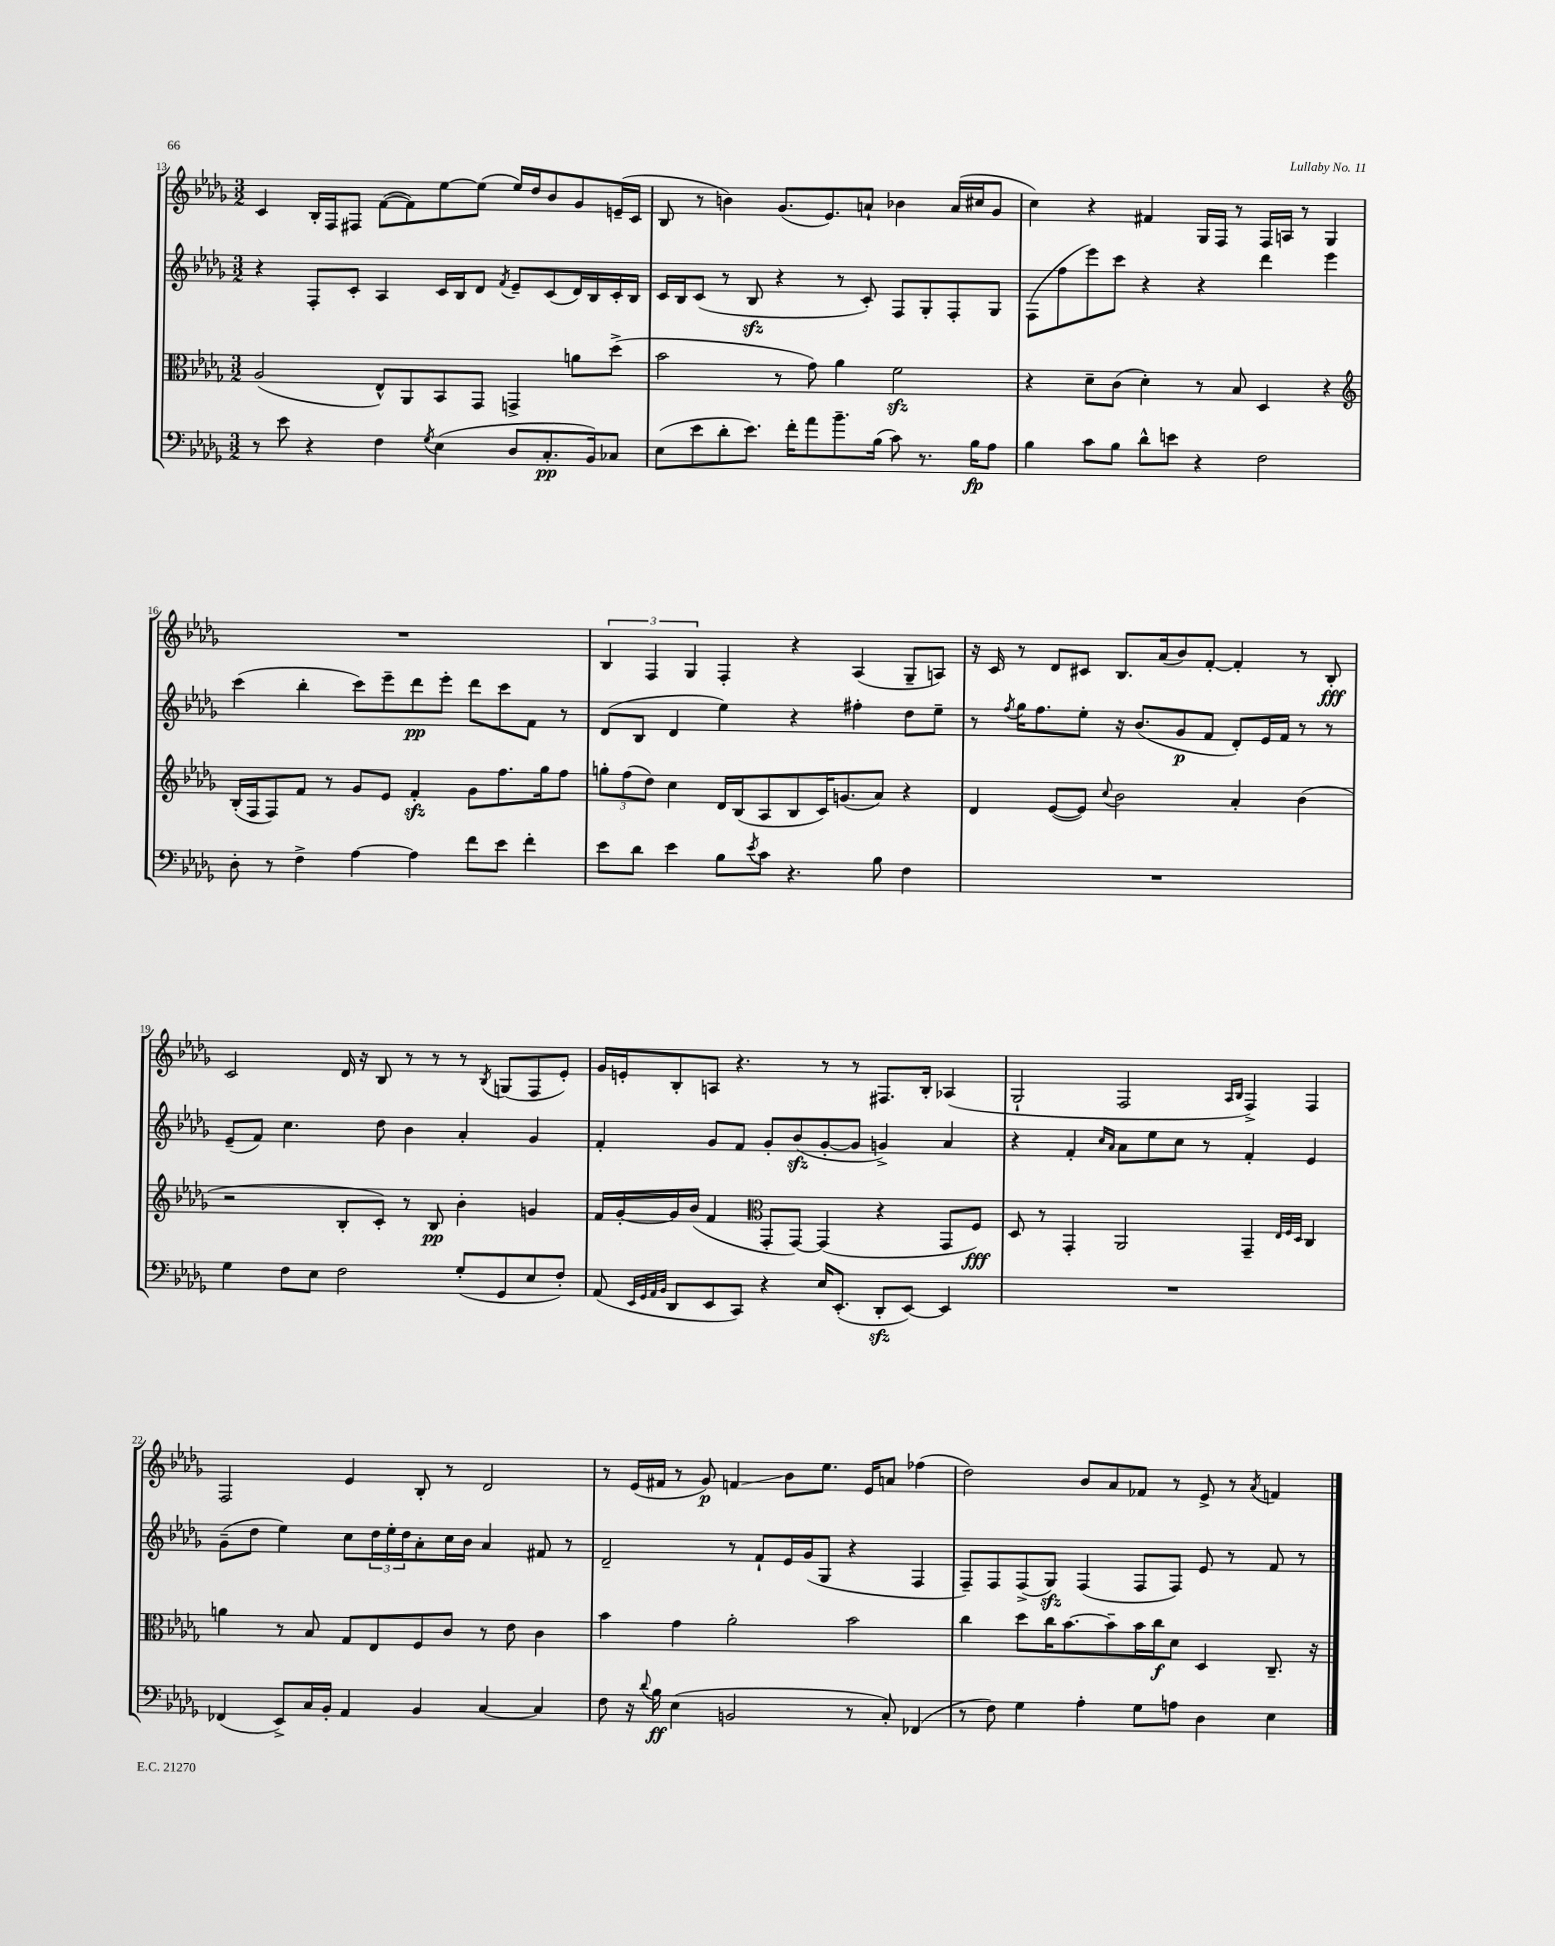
<<
\new StaffGroup <<
\new Staff = "s0" {
    \clef treble \key des \major \numericTimeSignature \time 3/2
    c'4 bes16-. f16 fis8 f'8~( f'8) ees''8~ ees''8( ees''16) des''16 bes'8 ges'8 e'16--( c'16 |
    bes8 r8 b'4) ges'8.( ees'8.) a'8-! bes'4 a'16( cis''16 ges'8 |
    c''4) r4 fis'4 ges16 f16 r8 f16 a16 r8 ges4 |
    R1. |
    \tuplet 3/2 { bes4 f4 ges4 } f4-. r4 aes4( ges8-- a8) |
    r16 c'16 r8 des'8 cis'8 bes8. aes'16( bes'8) f'8~-. f'4-. r8 bes8-.\fff |
    c'2 des'16 r16 bes8 r8 r8 r8 \acciaccatura { bes8 } g8( f8 ees'8-.) |
    ges'16 e'16-. bes8-. a8 r4. r8 r8 fis8. bes16-. aes4( |
    ges2-! f2 \grace { aes16 bes16 } f4->) f4 |
    f2 ees'4 bes8-. r8 des'2 |
    r8 ees'16( fis'16 r8 ges'8\p) f'4\glissando bes'8 ees''8. ees'16 a'8 fes''4( |
    des''2) bes'8 aes'8 fes'8 r8 ees'8-> r8 \acciaccatura { aes'8 } f'4 \bar "|." |
}
\new Staff = "s1" {
    \clef treble \key des \major \numericTimeSignature \time 3/2
    r4 f8-. c'8-. aes4 c'16 bes16 des'8 \acciaccatura { f'8 } ees'8-- c'8( des'16) bes16 c'16-. bes16 |
    c'16 bes16 c'8( r8 bes8\sfz r4 r8 c'8-.) f8 ges8-. f8-. ges8 |
    f8( f''8 ees'''8) c'''8 r4 r4 des'''4 ees'''4 |
    c'''4( bes''4-. c'''8) ees'''8-- des'''8\pp ees'''8-. des'''8 c'''8 f'8 r8 |
    des'8( bes8 des'4 ees''4) r4 fis''4-. des''8 ees''8-- |
    r8 \acciaccatura { f''8 } ges''16 f''8. ees''8-. r16 bes'8.( ges'8\p f'8 des'8-.) ees'16 f'16 r8 r8 |
    ees'8--( f'8) c''4. des''8 bes'4 aes'4-. ges'4 |
    f'4-. ges'8 f'8 ges'8-. bes'8\sfz( ges'8~-. ges'8 g'4->) aes'4 |
    r4 f'4-. \grace { c''16 aes'16 } aes'8 ees''8 c''8 r8 f'4-. ees'4 |
    ges'8--( des''8 ees''4) c''8 \tuplet 3/2 { des''16 ees''16-. des''16 } aes'8-. c''16 bes'16 aes'4 fis'8 r8 |
    des'2-- r8 f'8-! ees'16 ges'16( ges8 r4 f4 |
    f8--) f8 f8->( ges8\sfz) f4( f8 f8) ees'8 r8 f'8 r8 \bar "|." |
}
\new Staff = "s2" {
    \clef alto \key des \major \numericTimeSignature \time 3/2
    aes2( ees8-^) aes,8 bes,8 ges,8 g,4-> a'8 des''8->( |
    bes'2 r8 ges'8) aes'4 f'2\sfz |
    r4 des'8-- c'8( des'4-.) r8 bes8 des4 r4 |
    \clef treble bes16-.( f16 f8) f'8 r8 ges'8 ees'8 f'4-.\sfz ges'8 f''8. ges''16 f''8 |
    \tuplet 3/2 { g''8-. f''8( des''8) } c''4 des'16 bes16( aes8 bes8 c'16) g'8.( aes'8) r4 |
    des'4 ees'8~( ees'8) \appoggiatura { c''8 } bes'2 aes'4-. bes'4( |
    r2 bes8-. c'8-.) r8 bes8\pp bes'4-. g'4 |
    f'16 ges'16~-. ges'16 bes'16( f'4 \clef alto ges,8-. ges,8~) ges,4( r4 ges,8 f8\fff) |
    des8 r8 ges,4-. aes,2 ges,4-- \grace { ees32 f32 des32 } c4 |
    a'4 r8 bes8 ges8 ees8 f8 c'8 r8 ees'8 c'4 |
    bes'4 ges'4 aes'2-. bes'2 |
    c''4 des''8 c''16 bes'8.~ bes'8-- bes'16 c''16\f des'8 des4 c8.-- r16 \bar "|." |
}
\new Staff = "s3" {
    \clef bass \key des \major \numericTimeSignature \time 3/2
    r8 ees'8 r4 f4 \acciaccatura { ges8 } ees4( des8 c8.-.\pp bes,16) ces8 |
    ees8( ees'8 des'8-. ees'8.) f'16-. aes'8 bes'8.-- bes16( c'8) r8. bes16\fp aes8 |
    bes4 c'8 bes8 des'8-^ e'8 r4 f2 |
    des8-. r8 f4-> aes4~ aes4 f'8 ees'8 f'4-. |
    ees'8 des'8 ees'4 bes8 \acciaccatura { ees'8 } c'8 r4. bes8 f4 |
    R1. |
    ges4 f8 ees8 f2 ges8-.( ges,8 ees8 f8-.) |
    aes,8( \grace { ees,32 ges,32 aes,32 bes,32 } des,8 ees,8 c,8) r4 ees16 ees,8.-.( des,8-.\sfz ees,8~) ees,4 |
    R1. |
    fes,4( ees,8->) c16 bes,16-. aes,4 bes,4 c4~ c4 |
    f8 r16 \appoggiatura { des'8 } bes16\ff ees4( b,2 r8 c8-.) fes,4( |
    r8 f8) ges4 aes4-. ges8 a8 des4 ees4 \bar "|." |
}
>>
>>
\layout { \context { \Score currentBarNumber = #13 } }
